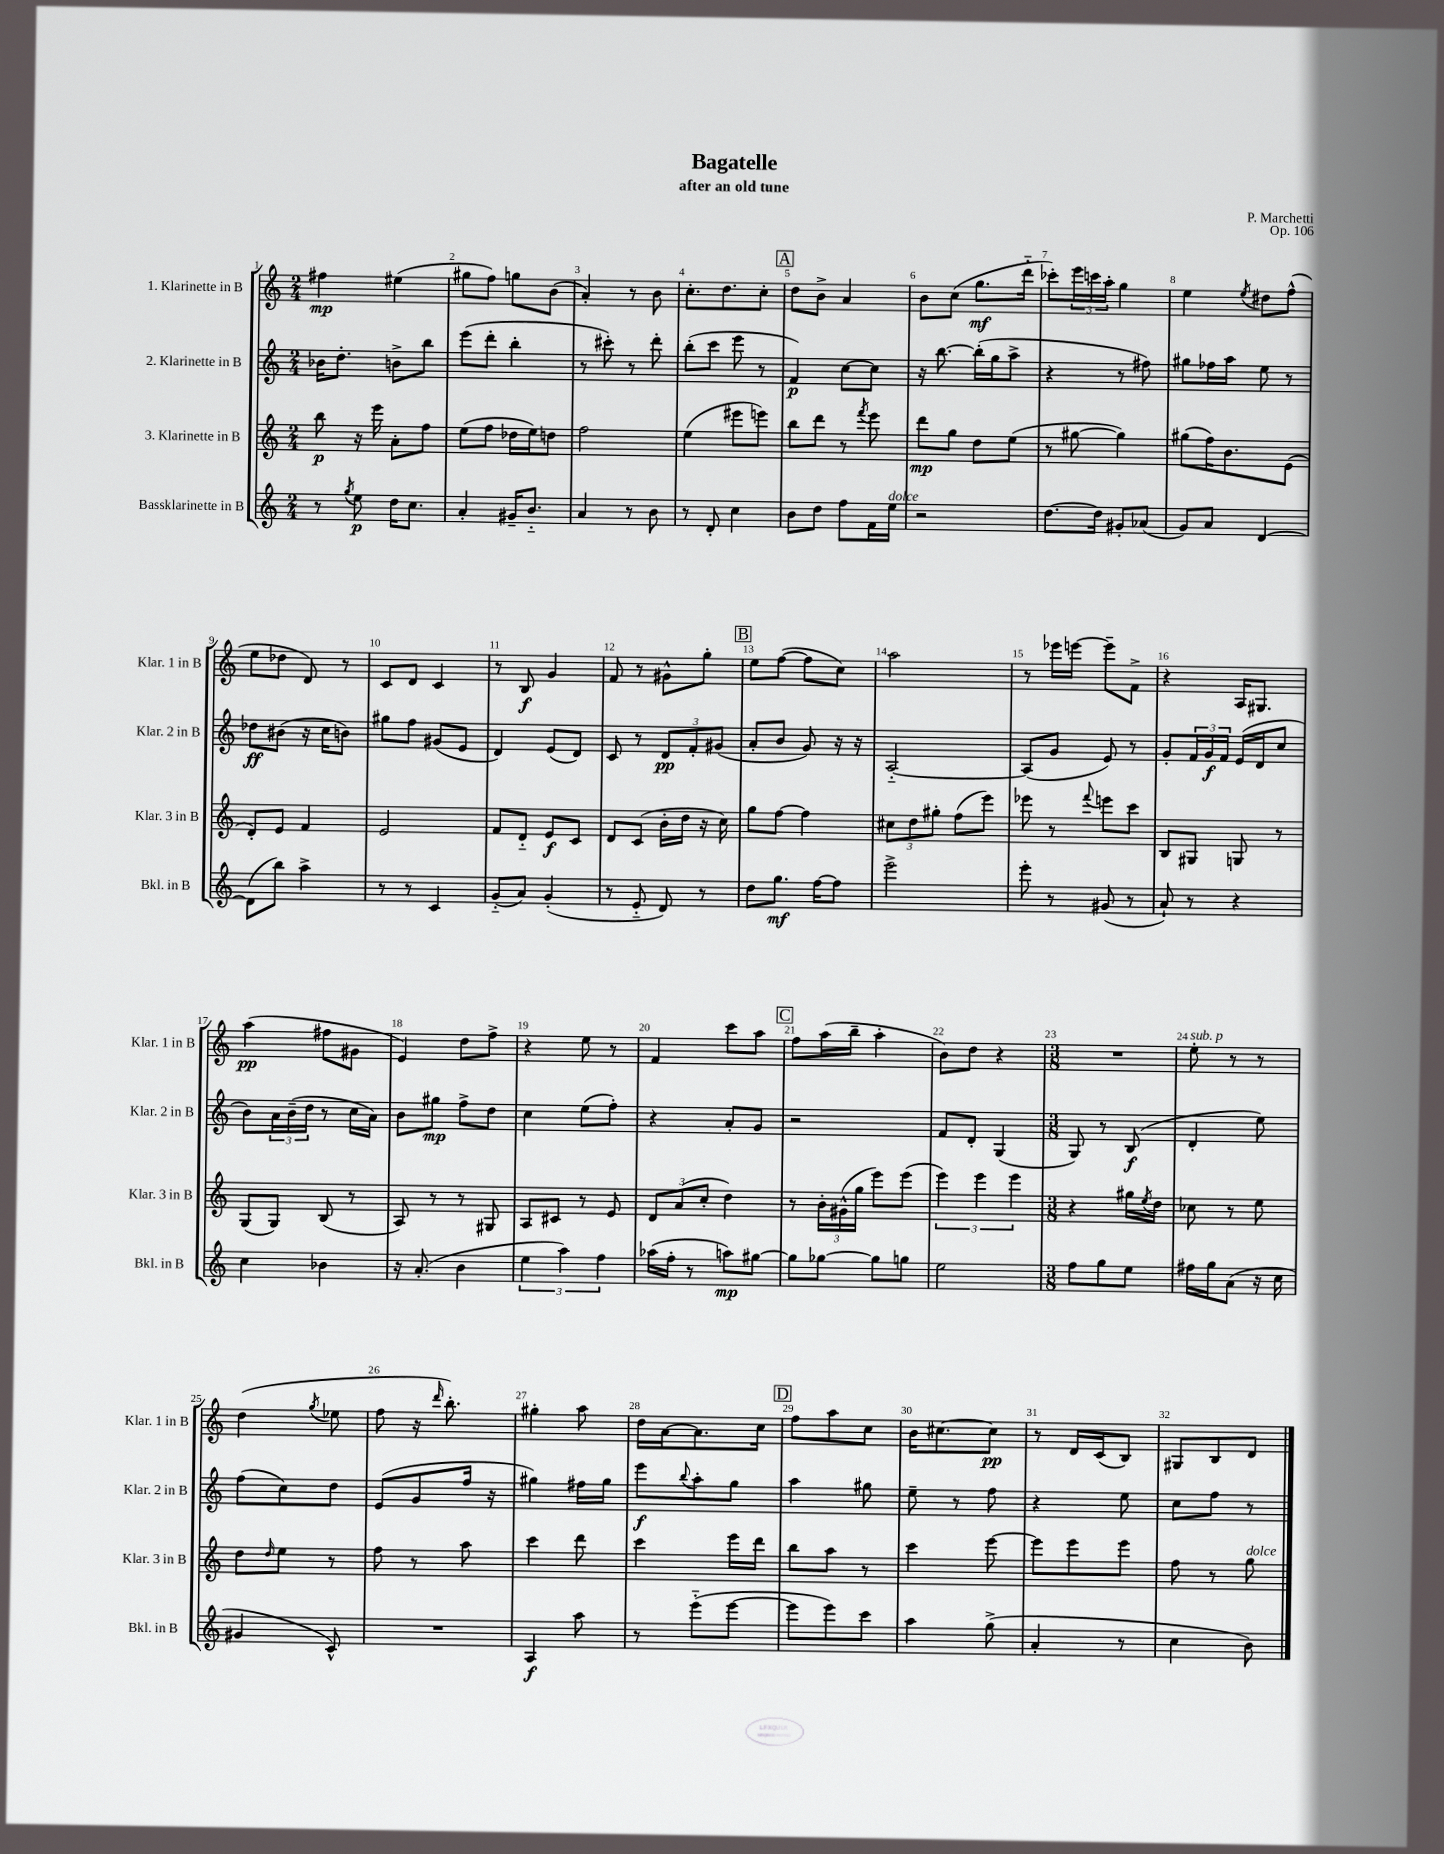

**kern	**kern	**kern	**kern
*staff4	*staff3	*staff2	*staff1
*clefG2	*clefG2	*clefG2	*clefG2
*k[]	*k[]	*k[]	*k[]
*M2/4	*M2/4	*M2/4	*M2/4
8r	8bb	16b-	4ff#
.	.	8.dd'	.
8qgg	.	.	.
8ee	16r	.	.
.	16eee	.	.
16dd	8a'	8b^	(4ee#
8.cc	.	.	.
.	8ff	8bb	.
=	=	=	=
4a'	(8ee	(8eee	8gg#
.	8ff	8ddd'	8ff)
16g#~	16dd-	4bb'	8gg
8.b'~	16ee)	.	.
.	8dd	.	(8b
=	=	=	=
4a	2ff	8r	4a')
.	.	8ccc#')	.
8r	.	8r	8r
8b	.	8ddd'	8b
=	=	=	=
8r	(4ee	(8bb'	8.cc'
8d'	.	8ccc	.
.	.	.	8.dd
4cc	8eee#	8eee	.
.	8eee)	8r	8cc'
=	=	=	=
8b	8bb	4f)	8dd
8dd	8ddd	.	8b^
8ff	8r	[8cc	4a
.	8qfff	.	.
16f	8eee	8cc]	.
16ee	.	.	.
=	=	=	=
2r	8ddd	16r	8b
.	.	[8.bb	.
.	8gg	.	(8cc
.	8dd	(16bb']	8.gg
.	.	16gg	.
.	(8ee	8aa^	.
.	.	.	16ddd'~
=	=	=	=
[8.dd	8r	4r	8ccc-')
.	[8gg#	.	24eee
.	.	.	24ccc
16dd]	.	.	.
.	.	.	24aa'
8g#'	4gg#])	8r	4gg
(8a-	.	8ff#)	.
=	=	=	=
8g)	(8gg#	8gg#	4ee
8a	16ff)	16ff-	.
.	8.b	16aa	.
.	.	.	8qee
[4d	.	8ee	8dd#
.	(8e	8r	(8ff^^
=	=	=	=
(8d]	8d')	8dd-	8ee
8bb)	8e	(8b#	8dd-
4aa^	4f	16r	8d)
.	.	16cc	.
.	.	8b)	8r
=	=	=	=
8r	2e	8gg#	8c
8r	.	8ff	8d
4c	.	(8g#	4c
.	.	8e	.
=	=	=	=
(8g'~	8f	4d)	8r
8a)	8d'~	.	8B
(4g'	8e	(8e	4g
.	8c	8d)	.
=	=	=	=
8r	8d	8c	8f
8e'~	(8c	8r	8r
8d)	16b'	12d	8g#^^
.	16dd	.	.
.	.	12f'	.
8r	16r	.	8gg'
.	.	(12g#	.
.	16cc)	.	.
=	=	=	=
8dd	8gg	8a'	8ee
8.gg	[8ff	8b	([8ff
.	4ff]	8g)	8ff]
[16ff	.	.	.
8ff]	.	16r	8cc)
.	.	16r	.
=	=	=	=
2eee^	12cc#	[2A'~	2aa
.	12dd	.	.
.	12gg#'	.	.
.	(8ff	.	.
.	8eee)	.	.
=	=	=	=
8eee'	8eee-	(8A]	8r
8r	8r	8g	16eee-
.	.	.	[16eee
.	8qqfff	.	.
(8g#	8eee	8e)	8eee~]
8r	8ccc	8r	8f^
=	=	=	=
8a`)	8B	8g'	4r
8r	8G#	24f	.
.	.	24g	.
.	.	24f	.
4r	8G	(16e	16A
.	.	16d	8.G#
.	8r	8cc	.
=	=	=	=
4cc	(8G	8b)	(4aa
.	8G)	24a	.
.	.	(24b~	.
.	.	24dd	.
4b-	(8B	8r	8ff#
.	8r	16cc	8g#
.	.	16a)	.
=	=	=	=
16r	8A)	8b	4e)
(8.a'	.	.	.
.	8r	8gg#	.
4b	8r	8ff^	8dd
.	8G#	8dd	8ff^
=	=	=	=
6ee	8A	4cc	4r
.	8c#	.	.
6aa)	.	.	.
.	8r	(8ee	8ee
6ff	.	.	.
.	8e	8ff')	8r
=	=	=	=
(16aa-	12d	4r	4f
16ff'	.	.	.
.	(12a	.	.
8r	.	.	.
.	12cc'	.	.
8aa)	4dd)	8a'	8ccc
[8gg#	.	8g	8aa
=	=	=	=
8gg#]	8r	2r	8ff
[8gg-	24b'	.	(16aa
.	(24g#^^	.	.
.	.	.	16bb~
.	24gg	.	.
8gg-]	8eee)	.	4aa'
8gg	(8eee	.	.
=	=	=	=
2ee	6eee)	8f	8b)
.	.	8d'	8dd
.	6eee	.	.
.	.	(4G	4r
.	6eee	.	.
=	=	=	=
*M3/8	*M3/8	*M3/8	*M3/8
8ff	4r	8G)	4.r
8gg	.	8r	.
8ee	16gg#	(8B	.
.	8qee	.	.
.	16dd	.	.
=	=	=	=
16ff#	8cc-	4d'	8ee'
16gg	.	.	.
(8a	8r	.	8r
16r	8ee	8ee)	8r
16cc	.	.	.
=	=	=	=
4g#	8dd	(8ff	(4dd
.	16qqdd	.	.
.	8ee	8cc)	.
.	.	.	8qgg
8c^^)	8r	8dd	8ee-
=	=	=	=
4.r	8ff	(8e	8ff
.	8r	8g	16r
.	.	.	16qqddd
.	.	.	8.bb')
.	8aa	16ff	.
.	.	16r	.
=	=	=	=
4A	4ccc	4gg#)	4gg#'
8aa	8ddd	16ff#	8aa
.	.	16gg#	.
=	=	=	=
8r	4ccc	8eee	16dd
.	.	.	[16a
.	.	8qqbb	.
(8eee'~	.	8aa'	8.a]
[8eee	16eee	8gg	.
.	16ddd	.	16cc
=	=	=	=
8eee]	8bb	4aa	8ff
8eee)	8aa	.	8aa
8ccc	8r	8gg#	8cc
=	=	=	=
4aa	4ccc	8ee~	16b
.	.	.	[8.cc#
.	.	8r	.
(8gg^	[8eee	8ff	8cc#]
=	=	=	=
4a'	8eee]	4r	8r
.	8eee	.	16d
.	.	.	(16c
8r	8eee	8ee	8B)
=	=	=	=
4cc	8ff	8cc	8G#
.	8r	8ff	8B
8b)	8gg	8r	8d
==	==	==	==
*-	*-	*-	*-
